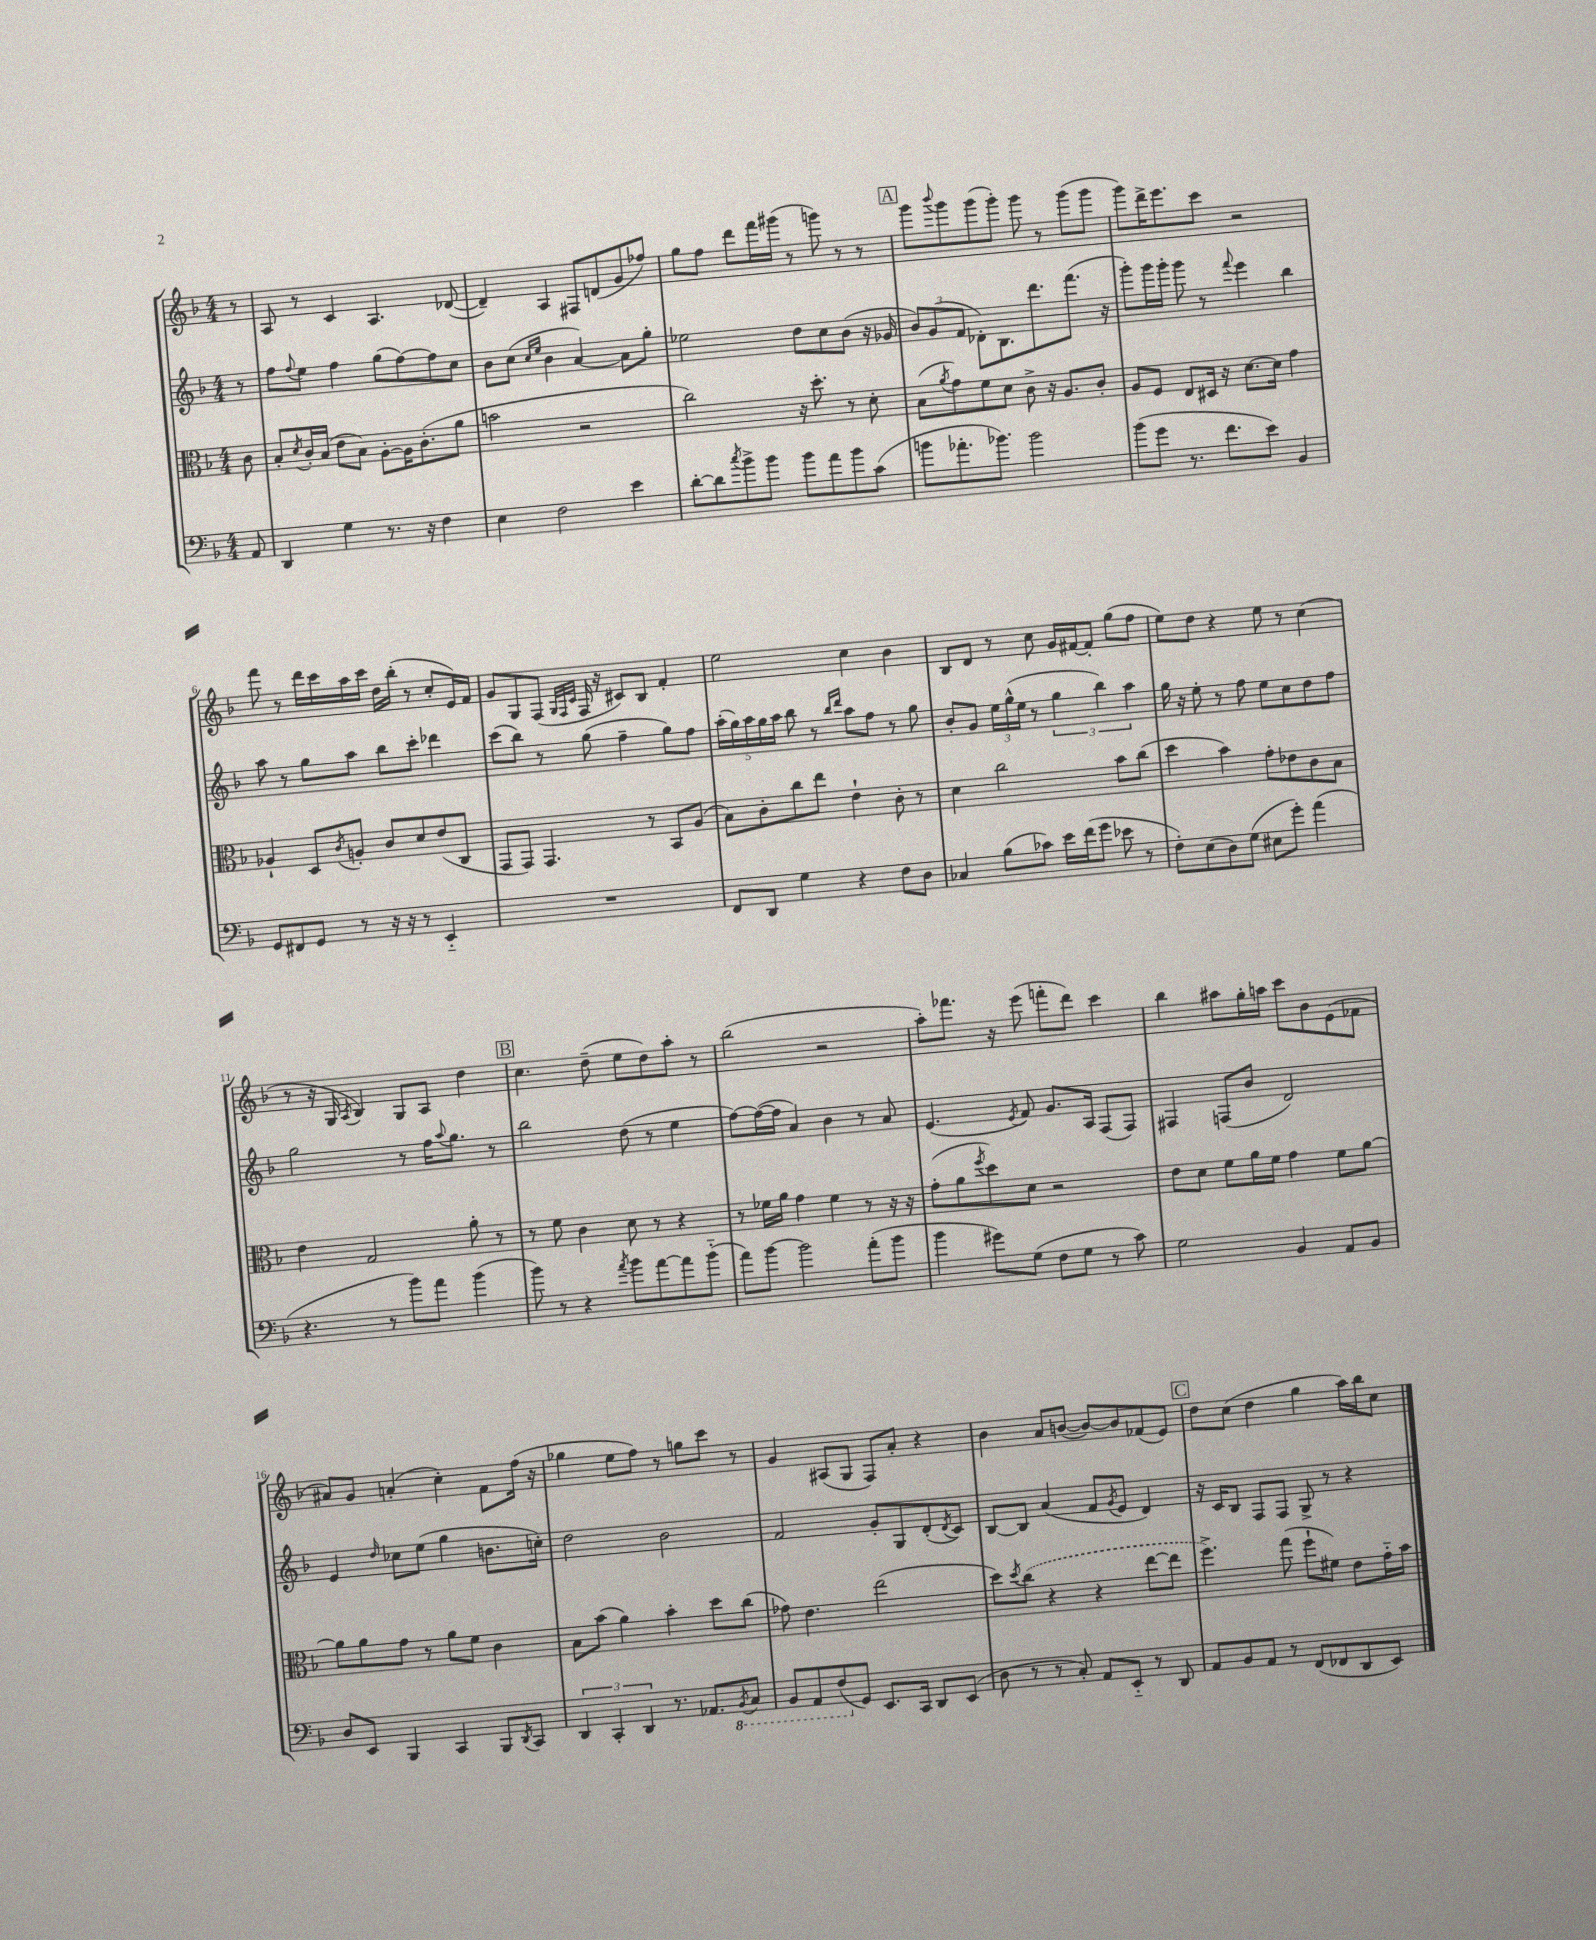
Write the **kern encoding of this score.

**kern	**kern	**kern	**kern
*staff4	*staff3	*staff2	*staff1
*clefF4	*clefC3	*clefG2	*clefG2
*k[b-]	*k[b-]	*k[b-]	*k[b-]
*M4/4	*M4/4	*M4/4	*M4/4
8AA	8c	8r	8r
=	=	=	=
4DD	8B-'	8ff	8A
.	8qd	8qqff	.
.	16c'	8ee	8r
.	(16B-	.	.
4G	8e	4ff	4c
.	8B-)	.	.
8.r	[8A'	(8gg	4.A
.	16A]	[8ff)	.
16r	(8.c'	.	.
4F	.	8ff]	.
.	8a	8cc	([8d-
=	=	=	=
4E	2b	8b-	4d-~])
.	.	(8cc	.
.	.	16qqcc	.
.	.	16qqee	.
2F	.	4b-	4A
.	2r	[4a)	8F#
.	.	.	(8d
4e	.	8a]	8g
.	.	8gg'	8ff-)
=	=	=	=
[8d'	2cc)	2ee-	8gg
8d]	.	.	8ff
8qcc	.	.	.
8b-^	.	.	8ddd
8b-	.	.	16fff
.	.	.	(16ggg#
8b-	16r	8dd	8r
.	8.dd'	.	.
8a	.	8cc	8ggg)
8b-	8r	(8b-	8r
(8c	8d'	16r	8r
.	.	16g-	.
=	=	=	=
8b	(8B-	12b-)	8ggg
.	.	(12g	.
.	8qa	.	8qqbbb-
8.a-'	8g)	.	8ggg
.	.	12f	.
.	8f	8d-')	(8ggg
8.b-)	.	.	.
.	8d	8.B-	8ggg')
2b-	8c^	.	8ggg
.	.	8.ddd	.
.	16r	.	8r
.	8.A	.	.
.	.	(8.fff	(8ggg
.	8c'	.	8ggg
.	.	16r	.
=	=	=	=
(8b-	8A	8ggg')	8ggg)
8g	8F	16ggg	16ddd^
.	.	16ggg'	8.eee
8.r	8E	8ggg	.
.	16D#	8r	8ccc
8.f	16r	.	.
.	.	8qqfff	.
.	[8.d	4eee	2r
8e)	.	.	.
.	16d]	.	.
4BB-	4g	4bb-	.
=	=	=	=
8GG	4A-`	8aa	8fff
8FF#	.	8r	8r
8GG	8D	8gg	16ddd
.	.	.	16ccc
.	8qc	.	.
8r	8A'	8aa	16aa
.	.	.	16ccc
16r	8c	8bb-	16dd
16r	.	.	(16bb-'
8r	8d	8ccc'	8r
4EE'~	(8e	4ddd-	8cc'
.	8C	.	16e)
.	.	.	16f
=	=	=	=
1r	8GG	(8ccc	8g
.	8GG)	8bb-)	8G
.	4.GG	8r	(8F
.	.	.	32qqG
.	.	.	32qqF
.	.	.	32qqc
.	.	(8gg	16F
.	.	.	16r
.	.	4ff~	8c#)
.	8r	.	8B-
.	8BB-	8gg)	4f'
.	(8A	8ff	.
=	=	=	=
8FF	8B-)	(20aa'	2ee
.	.	20gg)	.
.	.	20aa	.
8DD	8c'	.	.
.	.	20gg	.
.	.	20aa	.
4G	8cc	8bb-	.
.	8ee	8r	.
.	.	16qqbb-	.
.	.	16qqddd	.
4r	4e`	8aa	4cc
.	.	8ff	.
8F	8c'	8r	4b-
8D	8r	8gg	.
=	=	=	=
4C-	4d	8b-'	8B-
.	.	8g	8d
(8B-	2cc	24ee	8r
.	.	(24gg^^	.
.	.	24ee	.
8c-)	.	8r	8cc
16e	.	6gg	16g
(16f	.	.	[16f#
8g	.	.	8f#']
.	.	6bb-)	.
8e-	8b-	.	(8gg
.	.	6aa	.
8r	(8cc	.	8ff
=	=	=	=
8F')	4dd	16gg	8ee)
.	.	16r	.
(8E	.	8ee'	8dd
8D)	4b-)	8r	4r
(8G	.	8ff	.
8E#	8g'	8ee	8ee
8g')	8e-	8cc	8r
(4a	8c	8dd	(4cc
.	8B-	8ff	.
=	=	=	=
4.r	4e	2gg	8r
.	.	.	16r
.	.	.	16G
.	.	.	8qA
.	2G	.	4B-)
8r	.	.	.
8b-)	.	8r	8G
8a	.	16ff	8A
.	.	8qqaa	.
.	.	8.gg	.
(4b-	8a'	.	4dd
.	8r	8r	.
=	=	=	=
8b-)	8r	2bb-	4.cc
8r	8f	.	.
4r	4c	.	.
.	.	.	(8dd~
8qa	.	.	.
8b-	8d	(8dd	8ee
[8a	8r	8r	8dd)
8a]	4r	4ee	8aa'
(8b-'~	.	.	8r
=	=	=	=
8a)	8r	[8ff)	(2bb-
[8b-	16f-	(16ff_	.
.	16a	16ff]	.
2b-]	4g	4a)	.
.	4f-	4b-	2r
(8a'	8r	8r	.
8b-	16r	8a	.
.	16r	.	.
=	=	=	=
4b-	(8g'	(4.e	8aa')
.	8a	.	8.fff-
.	8qff	.	.
8g#)	8dd)	.	.
.	.	.	16r
.	.	8qe	.
(8G	8d	8f)	(8eee
8F	2r	8.g	8fff'
8G	.	.	8ddd)
.	.	16A	.
8r	.	(8F	4ccc
8c)	.	8F)	.
=	=	=	=
2G	8e	4F#	4bb-
.	8d	.	.
.	8f	(8F	8aa#
.	16a	8b-	16gg'
.	16f	.	16aa
4BB-	4g	2d)	8ccc
.	.	.	8b-
8AA	8f	.	(8e
8BB-	[8a	.	8f-
=	=	=	=
8D	8a]	4e	8a#)
8EE	8a	.	8g
.	.	16qqdd	.
4BBB-	8g	8cc-	(4a'
.	8r	(8ee	.
4CC	8a	4gg	4cc')
.	8f	.	.
8BBB-	4c	8.b	8f
8qDD	.	.	.
8CC	.	.	(16ff
.	.	16cc')	16r
=	=	=	=
6DD	8B-	2dd	4gg-
.	(8b-	.	.
6CC'	.	.	.
.	4a)	.	8ee
6DD	.	.	.
.	.	.	8ff)
8.r	4b-'	2b-	8r
.	.	.	8gg
8.AA-	.	.	.
.	8dd	.	8ccc
8qBBB-	.	.	.
8CC	(8cc	.	8r
=	=	=	=
8BBB-	8g-)	2f	4g
8AAA	4.e	.	.
(8FF	.	.	(8A#
8GG)	.	.	8G
8.EE	(2ee	8g'	8F)
.	.	8G	8a'
16CC	.	.	.
8DD	.	(8d'	4r
.	.	8qd	.
(8EE	.	8c)	.
=	=	=	=
8D	8dd)	[8B-	4b-
.	8qdd	.	.
8r	(8cc	8B-]	.
8r	4r	(4a	8a
8C')	.	.	([8b
8AA	4r	8f	8b_)
.	.	8qg	.
8EE'~	.	8e	8b]
8r	[8ee	4d)	(8f-
8DD	8ee]	.	8e)
=	=	=	=
8AA	4.ff^)	16r	8dd
.	.	16c	.
8BB-	.	8B-	(8cc
8AA	.	8F	4dd
8r	(8gg	8F	.
(8FF	8ff`	8G^	4gg
8FF-	8f#)	8r	.
8DD	8e	4r	16aa)
.	.	.	16bb-
8EE)	16g'~	.	8cc
.	16b-	.	.
==	==	==	==
*-	*-	*-	*-
